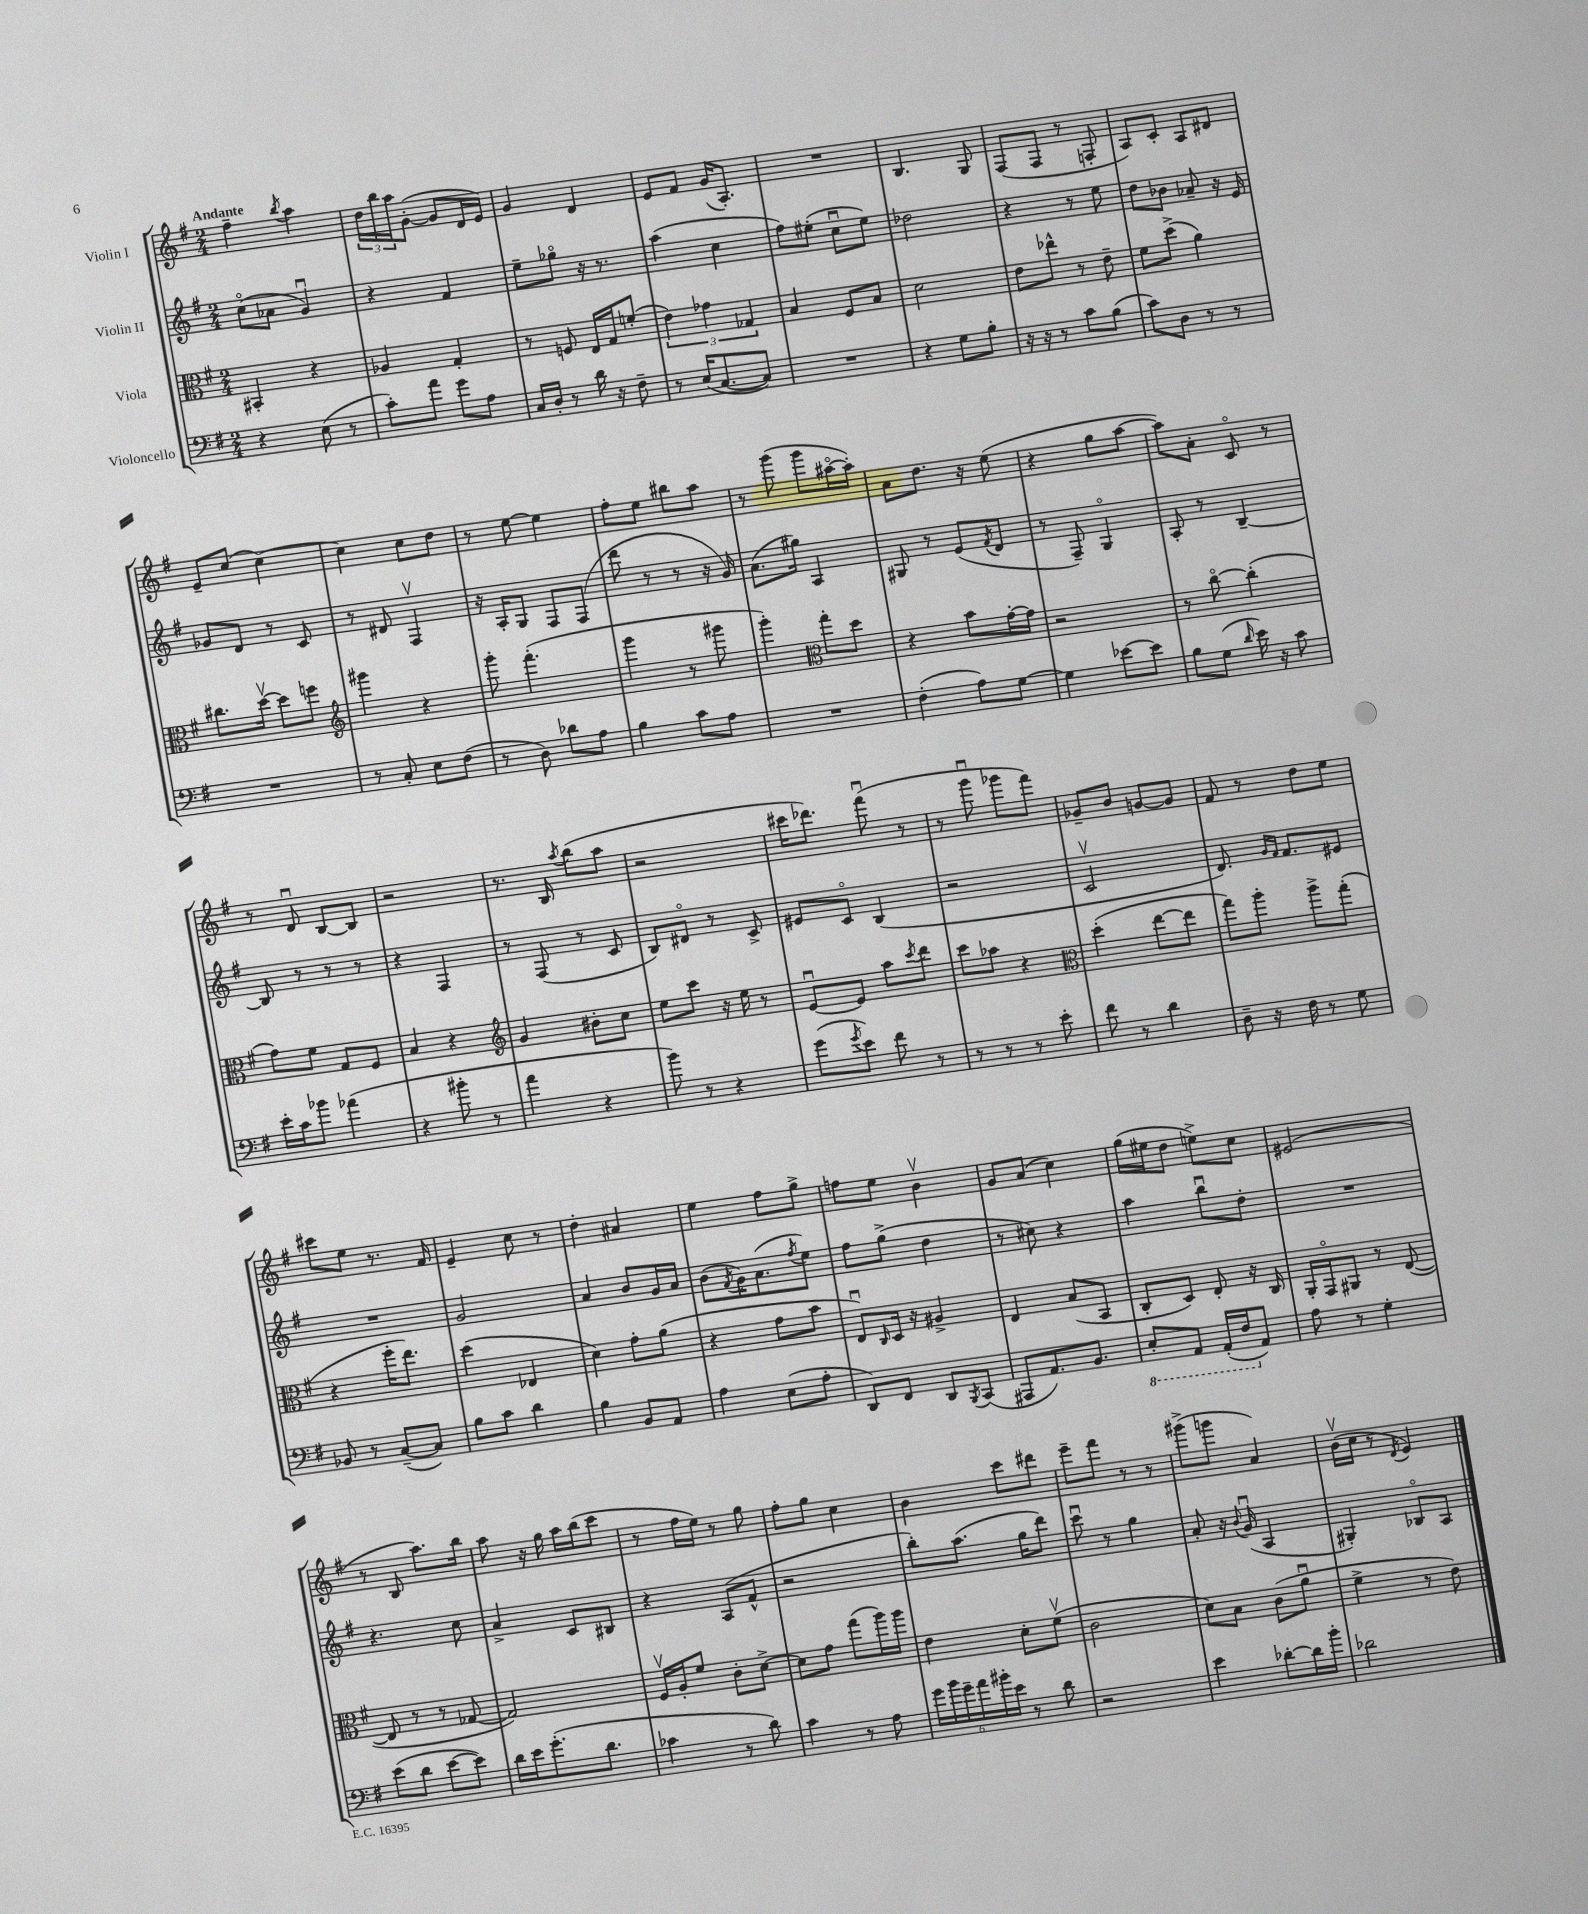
<<
\new StaffGroup <<
\new Staff = "s0" \with { instrumentName = "Violin I" } {
    \clef treble \key g \major \numericTimeSignature \time 2/4 \tempo "Andante"
    fis''4-- \acciaccatura { b''8 } a''4 |
    \tuplet 3/2 { d''16 b''16 a''16 } g'8~-.( g'8 d'16 e'16) |
    g'4 d'4 |
    e'8 fis'8 g'16( a8.-.) |
    R2 |
    b4. g8 |
    fis8( fis8 r8 f8-. |
    a8) c'8-. a8 dis'8 |
    e'8-- c''8( c''4~) |
    c''4 c''8 d''8 |
    r8 e''8~ e''4 |
    fis''8-. e''8 bis''8 a''8 |
    r8 g'''8( g'''8 ais''16~\flageolet ais''16-.) |
    a'8 d''8. r16 e''8( |
    r4 g''8 a''8~ |
    a''8) a'8-. c'8\flageolet r8 |
    r8 d'8\downbow b8~ b8 |
    r2 |
    r8. b16 \acciaccatura { a''8 } b''8( a''8 |
    r2 |
    cis'''16 des'''8.) fis'''8\downbow( r8 |
    r8 g'''8\downbow ges'''8 fis'''8) |
    ges'8-- b'8 g'8~ g'8 |
    fis'8 r8 d''8 e''8 |
    cis'''8 e''8 r8. fis'16 |
    e'4-- c''8 r8 |
    d''4-. ais'4 |
    e''4 fis''8 g''8-> |
    f''8 e''8 b'4\upbow |
    g'8 a'8( c''4) |
    g''16( eis''16 d''8 e''8->) c''8 |
    eis'2( |
    r8 b8 a''8.) b''16 |
    a''8 r16 g''16 a''16 b''16( c'''8 |
    r8 fis''16 e''16) r8 g''8 |
    fis''8-. g''8 c''4 |
    b'4 c'''8 dis'''8 |
    e'''8-- fis'''8 r8 r8 |
    gis'''8->( g'''8 a'4) |
    b'16\upbow( c''16 r8 \acciaccatura { d'8 } e'4) \bar "|." |
}
\new Staff = "s1" \with { instrumentName = "Violin II" } {
    \clef treble \key g \major \numericTimeSignature \time 2/4
    c''8\flageolet( aes'8 g'4\downbow) |
    r4 fis'4 |
    e''8-- ges''8\flageolet r16 r8. |
    a''4( c''4 |
    fis''8) eis''8-.( c''8\downbow eis''8) |
    des''2 |
    r4 r8 e''8 |
    d''8 bes'8 aes'8-- r16 e'16 |
    ges'8 d'8 r8 c'8 |
    r8 dis'8 fis4\upbow |
    r16 a16-. g8 fis8 fis8( |
    d'''8 r8 r8 r16 g'16) |
    a'8.( gis''16) a4 |
    gis8 r8 e'8( \acciaccatura { fis'8 } d'8 |
    r8 fis8--) g4\flageolet |
    a8-. r8 b4~-- |
    b8 r8 r8 r8 |
    r4 fis4 |
    r8 fis8( r8 c'8 |
    b8) dis'8\flageolet r8 c'8-> |
    eis'8 c'8\flageolet b4( |
    r2 |
    c'2\upbow |
    d'8.) \grace { g'16 fis'16 } fis'8. eis'8 |
    R2 |
    g'2 |
    a'4 b'8 g'16 a'16 |
    b'8( \acciaccatura { fis'8 } g'16) a'8.( \acciaccatura { fis''8 } e''8) |
    fis''8 g''8->( d''4 |
    r8 cis''8) r4 |
    a''4 b''8\downbow d''8-. |
    R2 |
    r4. c''8 |
    a'4-> c'8 bis8 |
    r4 a8( fis'8-^ |
    r2 |
    b''8-.) a''8.( g''16 d'''8) |
    c'''8\downbow r8 g''4 |
    a'8-. r16 \appoggiatura { b'8 } g'16\downbow( a4 |
    gis4-.) bes8\flageolet a8 \bar "|." |
}
\new Staff = "s2" \with { instrumentName = "Viola" } {
    \clef alto \key g \major \numericTimeSignature \time 2/4
    bis,4-. r4 |
    aes4 g4-. |
    r8 f8 e16 g16 f'8-.( |
    \tuplet 3/2 { e'4) ges'4 ges4 } |
    b4 fis8 b8 |
    d'2 |
    e'8 ees''8-^ r8 e'8-- |
    fis'8 d''8->( a'4) |
    cis''8. d''16~\upbow d''8 f''8 |
    \clef treble gis'''4 r4 |
    g'''8-. fis'''4.-.( |
    g'''4 r8 gis'''8 |
    g'''4-.) \clef alto g''8-. d''8 |
    r4 b'8 g'16~-. g'16 |
    r2 |
    r8 c''8~\flageolet c''4-.( |
    g'8) fis'8 g8 fis8 |
    b4 r4 |
    \clef treble g'4 bis'8-. c''8 |
    e''8 c'''8 r16 e''16 r8 |
    e'8~\downbow e'8 a''8 \acciaccatura { c'''8 } d'''8 |
    c'''8 aes''8 r4 |
    \clef alto d''4-.( e''8~ e''8 |
    g''8) a''8-. a''8-> g''8-.( |
    r4 fis''16-. e''8.) |
    d''4( ees4 |
    d'4) g'8-. a'8( |
    r4 g'8 b'8 |
    e8\downbow) \grace { c16 } d16 r16 ais4-> |
    e4 b8( b,8 |
    c8-. d8) e8-. r16 c16 |
    a,16-. g,16\flageolet ais,8 r8 e8~( |
    e8 r8 r8 ges8~ |
    ges2) |
    fis16\upbow a16-. fis'8 c'8-. d'8~-> |
    d'8 g'8 g''8( a''16) a''16 |
    e'4 d'8-. fis'8\upbow( |
    c'2 |
    d'8) b8 c'8( a'8\downbow |
    fis'4-> r8 e'8) \bar "|." |
}
\new Staff = "s3" \with { instrumentName = "Violoncello" } {
    \clef bass \key g \major \numericTimeSignature \time 2/4
    r4 e8( r8 |
    c'8-.) a'8 g'8 a8 |
    c16 d16-. r8 d'16 r16 fis8-- |
    r8 e16( c8.~ c8) |
    R2 |
    r4 g8 b8-. |
    r16 r16 r8 c'8 b8( |
    c'8) d8 r8 r8 |
    R2 |
    r8 c8-. e8 fis8( |
    r8 d8) des'8 a8 |
    b4 c'8 a8 |
    R2 |
    fis4-.( a8) g8~ |
    g4 ees'8~ ees'8 |
    b8 g8( \grace { d'16 } e'16) r16 c'8 |
    e'16-. c'16 bes'8 aes'4( |
    r4 bis'8-. r8 |
    a'4 r4 |
    b'8) r8 r4 |
    g'8( \acciaccatura { g'8 } e'8) fis'8 r8 |
    r8 r8 r8 e'8-. |
    fis'8 r8 d'4 |
    d8-- r16 fis16 r8 g8 |
    bes,8 r8 c8~--( c8) |
    b8 c'8 d'4 |
    b4 b,8 a,8 |
    a4 e8( a8-. |
    d,8) fis,8 d,8 \acciaccatura { b,,8 } c,8( |
    ais,,8 a,8.) b,8. |
    \ottava #-1 e,8-. a,,8 a,,16-.( fis,16 \ottava #0 a,8) |
    a8 r8 g4-. |
    e'8( d'8 e'8~ e'8) |
    d'16 e'16 g'8.-.( d'8. |
    ces'4 r8 d'8) |
    c'4 r8 a8 |
    \tuplet 6/4 { g'16 b'16 g'16-- a'16 bis'16-. e'16 } r8 d'8 |
    r2 |
    e'4 des'8~-. des'16 b'16-. |
    des'2 \bar "|." |
}
>>
>>
\layout { \context { \Score \remove "Bar_number_engraver" } }
